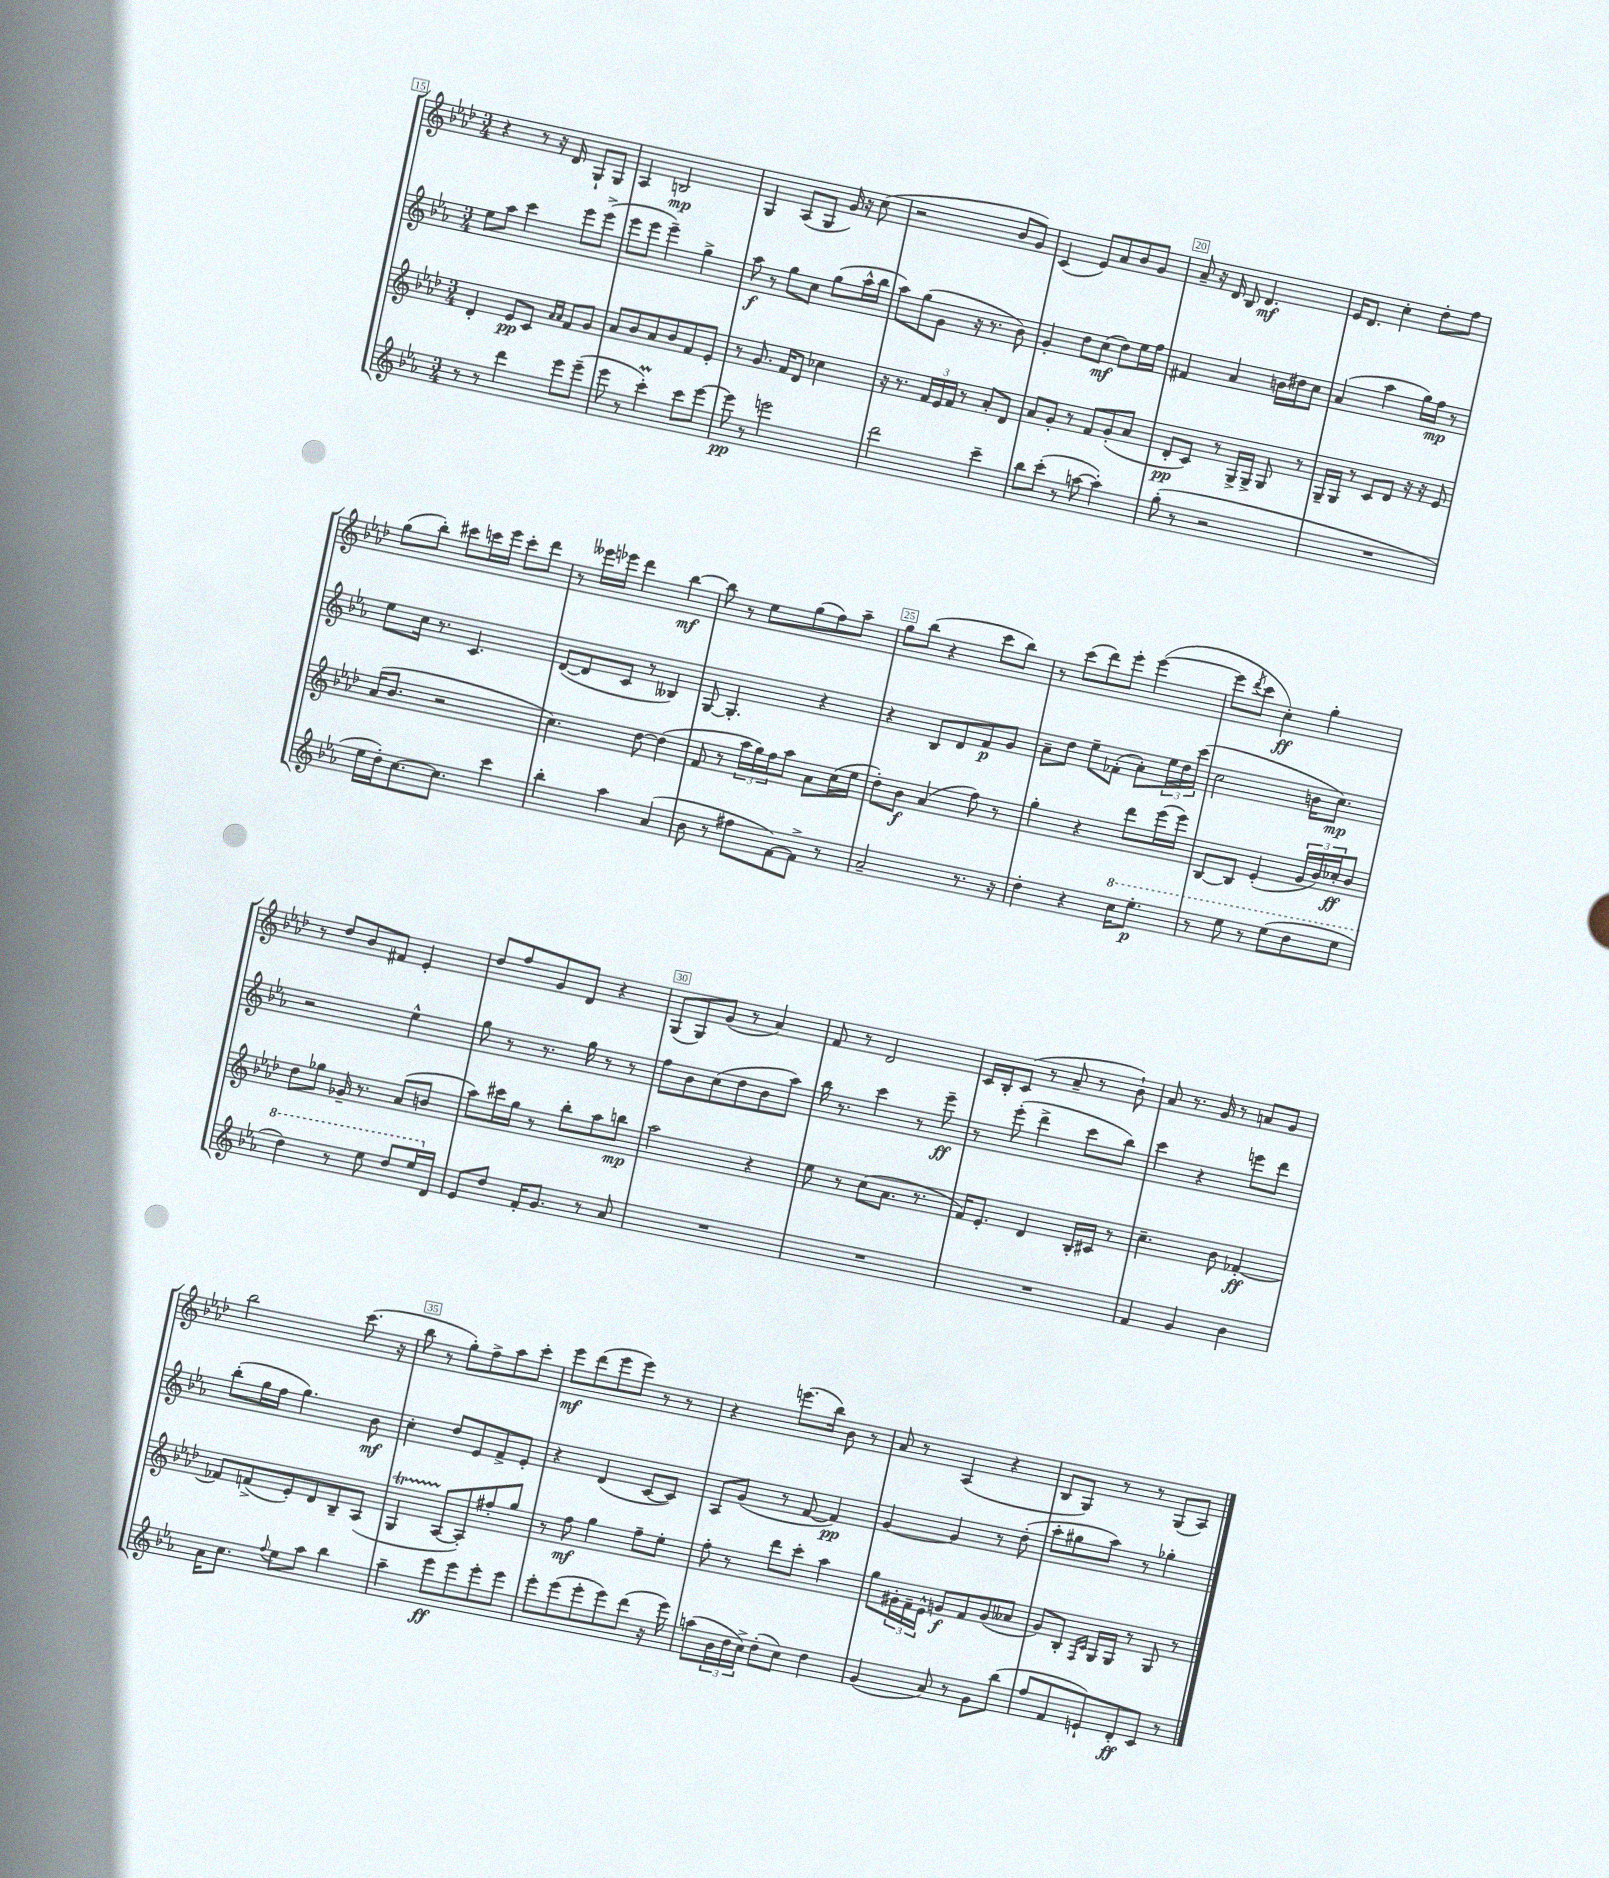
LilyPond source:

<<
\new StaffGroup <<
\new Staff = "s0" {
    \clef treble \key aes \major \numericTimeSignature \time 3/4
    r4 r8 r16 des'16 g8-! g8 |
    aes4 b2\mp |
    g4 aes8( g8 g'16) r16 c''8( |
    r2 bes'8 g'8) |
    c'4( ees'8) aes'8 bes'8 g'8 |
    aes'8-- r16 des'16 bes8 des'4.\mf |
    ees'16 des'8. c''4-. des''8-. f''8 |
    g''8( bes''8-.) cis'''8 c'''16 ees'''16 c'''8-. des'''8 |
    r8 eeses'''16 ees'''16 des'''4 bes''4~\mf |
    bes''8 r8 ees''8 g''8( f''8) aes''8-- |
    g''8 bes''8( r4 c'''8 bes''8) |
    r8 c'''8( des'''8) ees'''8-. ees'''4~( |
    ees'''8 \acciaccatura { des'''8 } c'''8 c''4-.\ff) g''4-. |
    r8 des''8 bes'8 fis'8 ees'4-. |
    des''8 f''8 g'8 des'8 r4 |
    g8( g8) g'8( r8 aes'4) |
    f'8 r8 des'2 |
    c'16 bes16-. c'8( r8 aes'8-- r8 bes'8-!) |
    aes'8 r8. g'16 r8 a'8 g'8 |
    bes''2 c'''8.( r16 |
    bes''8 r8 g''8-.) f''8-> aes''8 c'''8-. |
    ees'''8\mf des'''8( ees'''8 ees'''8) r8 r8 |
    r4 e'''8.( bes''16) bes'8 r8 |
    aes'8 r8 aes4( r4 |
    bes8 g8) r8 r8 g8( aes8) \bar "|." |
}
\new Staff = "s1" {
    \clef treble \key ees \major \numericTimeSignature \time 3/4
    ees''8 aes''8 c'''4 ees'''8 ees'''8->( |
    ees'''8 ees'''8 ees'''4--) g''4-> |
    aes''8\f r8 g''8 c''8 g''8( aes''16-^ bes''16 |
    aes''8) g''8( g'8 r16 r8. bes'8) |
    g'4-. d''8 c''8\mf( d''8) ees''16 f''16 |
    fis'4 aes'4 b'16 dis''16 c''8 |
    aes'4( aes''4 g''16) f''16\mp r8 |
    ees''8 c''16 r8. c'4. |
    d'8~( d'8 c'8 r8 beses4) |
    g8~ g4.-. r4 |
    r4 bes8 d'8 f'8\p g'8 |
    aes'8-- d''8 ees''8-- fes'8-.( aes'8-.) \tuplet 3/2 { ees''16 d''16 c'''16( } |
    c''2 b'16 c''8.\mp) |
    r2 ees''4-^ |
    g''8 r8 r8. g''16 r8 r8 |
    f''8 bes'8 c''8( d''8 bes'8 aes''8) |
    bes''16 r8. c'''4 r8 ees'''8--\ff |
    r8 ees'''8-.( d'''4-> c'''8 bes''8) |
    c'''4 r4 e'''8 d'''8 |
    bes''8-.( g''16 f''16 g''4.) bes'8\mf |
    c''4-. d''8 ees'8 f'8-> ees'8-. |
    r4 d'4( c'8~ c'8) |
    aes8 g'8( r8 f'8~ f'4\pp) |
    g'4~ g'4 r8 d''8-.( |
    aes''8-. gis''8 aes''8) r8 ges''4-. \bar "|." |
}
\new Staff = "s2" {
    \clef treble \key aes \major \numericTimeSignature \time 3/4
    des'4-. ees'8\pp c'8 \grace { aes'16 aes'16 } f'8 g'8 |
    aes'8 bes'8 aes'8 bes'8 f'8 ees'8-. |
    r8 g'8. f'16 des'8 ces''4 |
    r16 r8. \tuplet 3/2 { f'16 ees'16 f'16 } r8 aes'8-. des'8 |
    aes'8 g'8-. r8 f'8 g'8-.( aes'8 |
    des'8-.\pp c'8) r8 g16-> g16-> g8 r8 |
    g16-- g16 r8 c'8 des'8 r16 r16 ees'8 |
    aes'16( bes'8. r2 |
    c''4.) des''8~ des''4( |
    f'8 r8 \tuplet 3/2 { aes''16 g''16) f''16 } aes''8 aes'8 c''16( ees''16 |
    des''8-.) bes'8\f aes'4( f''8) r8 |
    g''4-. r4 des'''8 ees'''16( ees'''16) |
    bes8~ bes8 ees'4-.( \tuplet 3/2 { g'16 bes'16) ces''16-.\ff } bes'8 |
    des''8 ges''8 ges'16-- r8. aes'8( b'8 |
    aes''8) cis'''16 g''16 r8 bes''8-. aes''8 b''8\mp |
    aes''2 r4 |
    ees''8 r8 c''8( aes'8. r8. |
    f'16) ees'8.-. des'4 bes16-. cis'16 r8 |
    c''4.-- bes'8 fes'4~-.\ff |
    fes'8 f'8->( ees'8-.) des'8 bes8-- aes8( |
    g4\startTrillSpan aes8~\stopTrillSpan aes8-.) fis''8-. g''8 |
    r8 f''8\mf g''4 f''8-- ees''8-. |
    f''8-. r8 des'''8 c'''8-. aes''4 |
    g''8 \tuplet 3/2 { gis'16-. f'16-- ees'16-^ } g'8\f f'8 g'8( aeses'8 |
    g'8) bes8-. \grace { f16 c'16 } g16 g16 r8 g8 r8 \bar "|." |
}
\new Staff = "s3" {
    \clef treble \key ees \major \numericTimeSignature \time 3/4
    r8 r8 d'''4 ees'''8 ees'''8--( |
    ees'''8 r8 c'''4-.\prall) c'''8 ees'''8~ |
    ees'''8\pp r8 e'''2 |
    d'''2 c'''4-- |
    bes''8 c'''8-.( r8 a''8~ a''4-.) |
    g''8-.( r8 r2 |
    R2. |
    ees''16 d''16-.) c''8.~ c''8. c'''4 |
    bes''4-. aes''4 aes'4( |
    bes'8 r8 fis''8 f'8~) f'8-> r8 |
    aes'2-- r8. r16 |
    d''4-. r4 \ottava #1 c'''16 ees'''8.-.\p |
    r8 ees'''8 r8 ees'''8( d'''8 ees'''8 |
    d'''4) r8 ees'''8 d'''8 ees'''16 \ottava #0 d'16 |
    ees'8 d''8 f'16-. g'8. r8 aes'8 |
    R2. |
    R2. |
    R2. |
    f'4 g'4 bes'4 |
    aes'16 c''8. \appoggiatura { f''8 } ees''8 aes''8 bes''4 |
    aes''4-- ees'''8\ff ees'''8 ees'''8-. ees'''8 |
    ees'''8-. ees'''8( ees'''8-. ees'''8) d'''8( r16 ees'''16) |
    a''8( \tuplet 3/2 { bes'16 d''16 c''16->) } d''8-.( c''8) d''4 |
    g'4( aes'8) r8 g'8 bes''8( |
    f''8 f'8 e'8-!) d'8-.\ff c'8 r8 \bar "|." |
}
>>
>>
\layout { \context { \Score currentBarNumber = #15 \override BarNumber.break-visibility = ##(#f #t #t) barNumberVisibility = #(every-nth-bar-number-visible 5) \override BarNumber.stencil = #(make-stencil-boxer 0.1 0.3 ly:text-interface::print) } }
